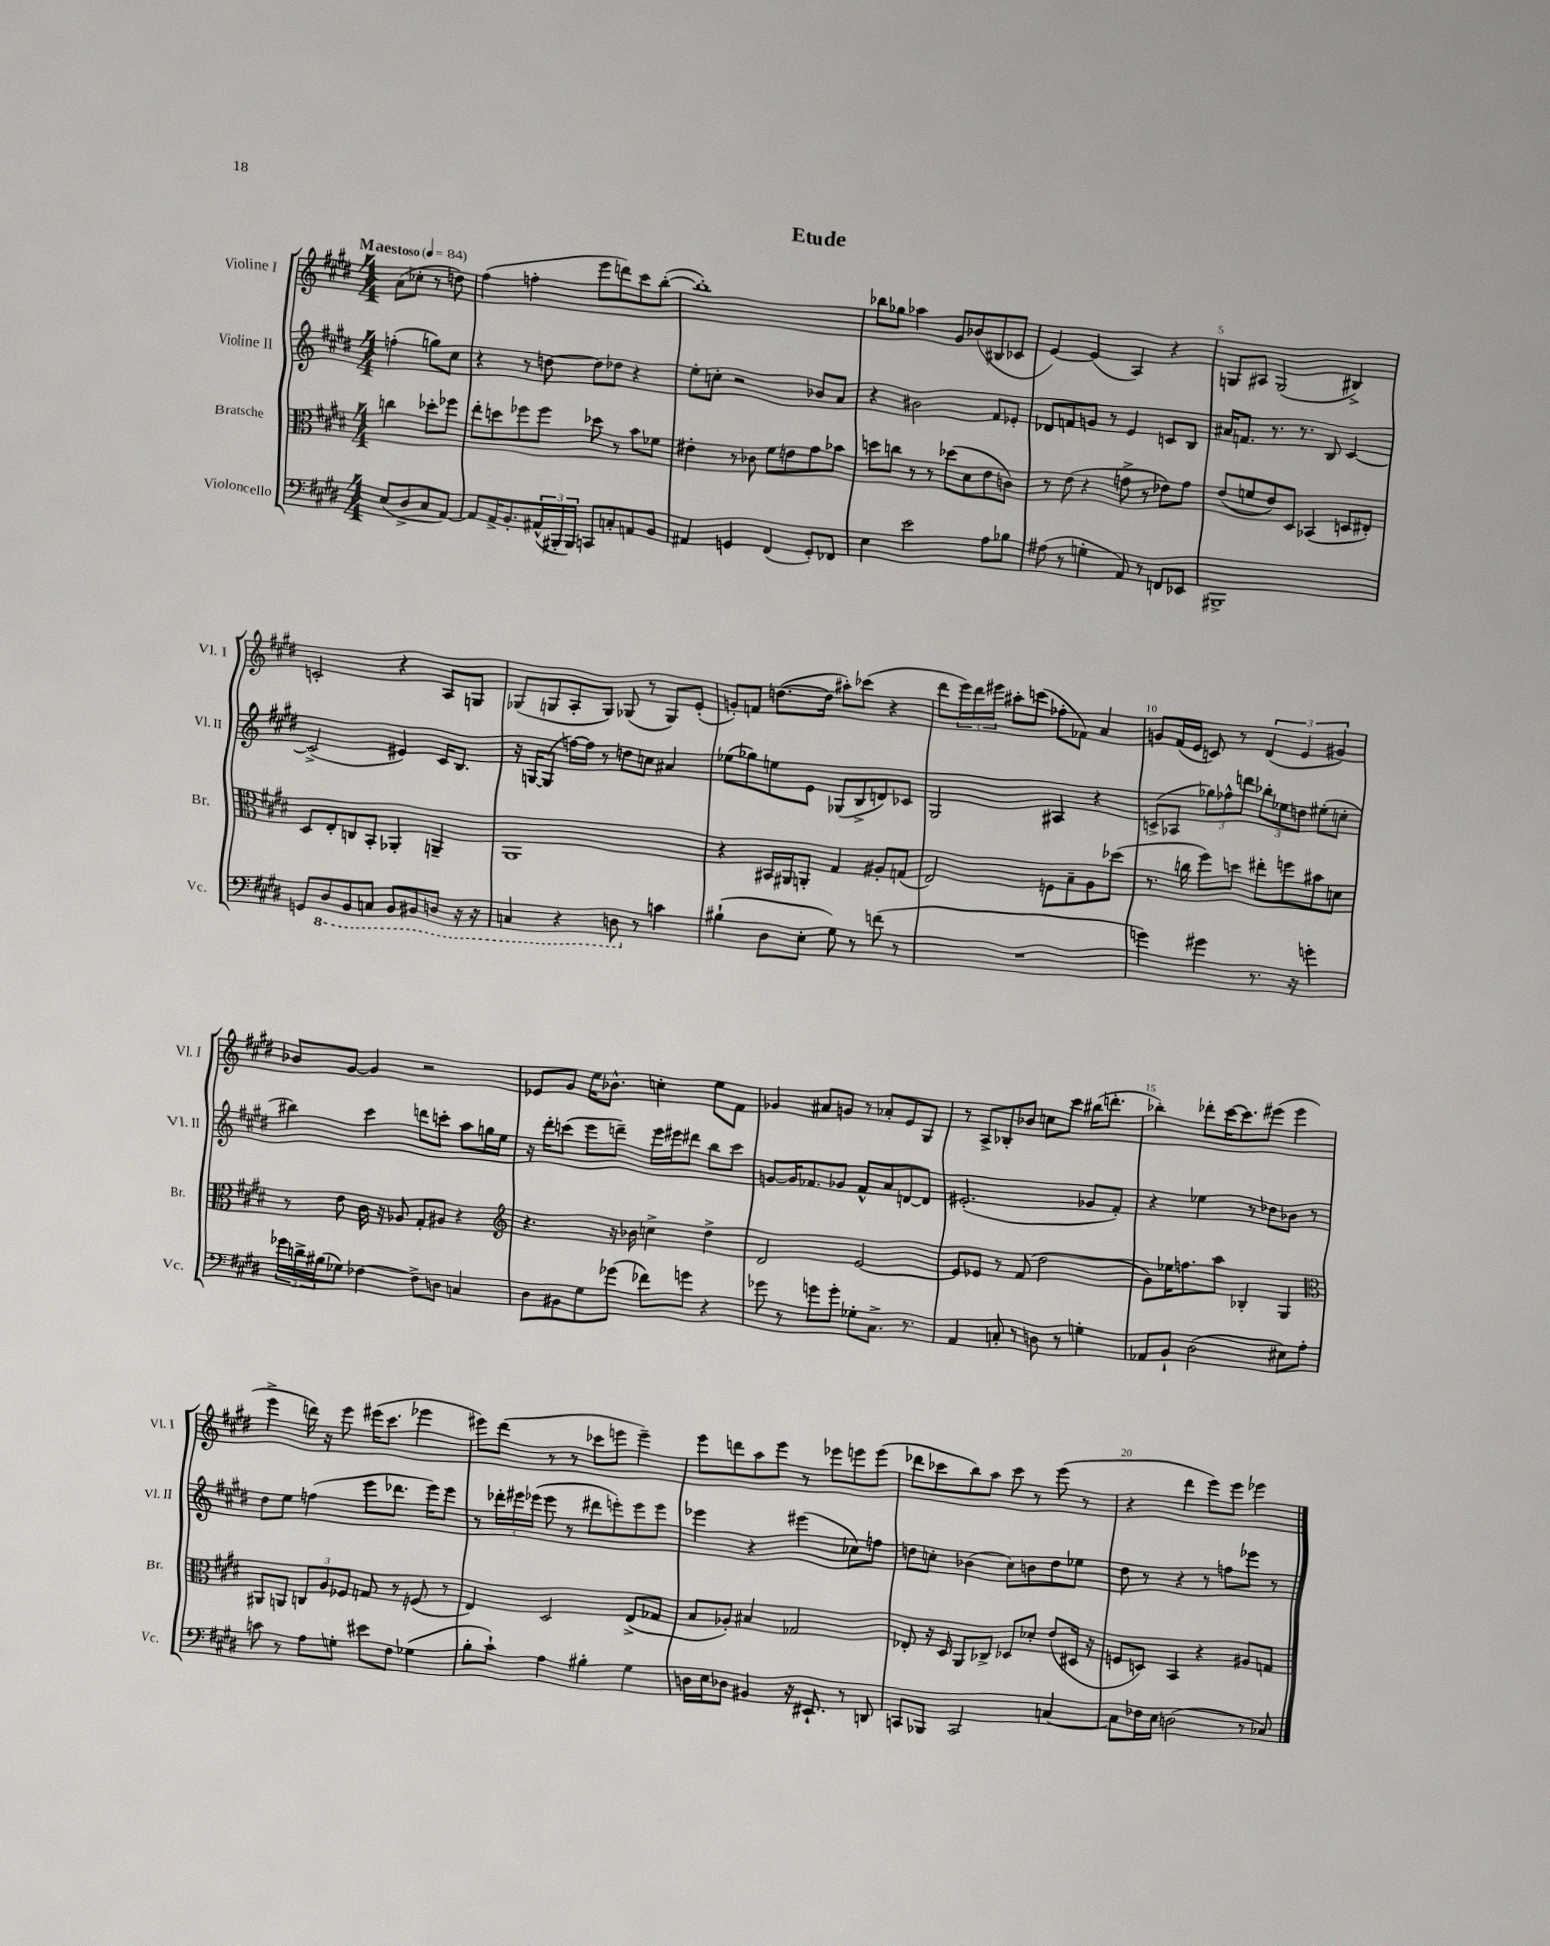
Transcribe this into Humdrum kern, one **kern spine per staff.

**kern	**kern	**kern	**kern
*staff4	*staff3	*staff2	*staff1
*clefF4	*clefC3	*clefG2	*clefG2
*k[f#c#g#d#]	*k[f#c#g#d#]	*k[f#c#g#d#]	*k[f#c#g#d#]
*M4/4	*M4/4	*M4/4	*M4/4
*MM84	*MM84	*MM84	*MM84
(8E	4cc	(4ff'	(8a
8D#^	.	.	8cc-'
8C#	8dd-'	8gg)	8r
[8AA)	8ff-	8cc#	8dd)
=	=	=	=
8AA]	8ee'	4r	(4ff#
16AA^	8dd	.	.
8.BB'	.	.	.
.	8ff-	8r	4ff'
(24AA#^^	8ff-	[8dd	.
24BBB#'	.	.	.
24BBB#)	.	.	.
8CC	8dd-	8dd]	8eee
8C'	8r	8dd-	8ddd)
8AA	8b	4r	8ccc#
8BB	8f-	.	([8bb'
=	=	=	=
4AA#	4e#'	8ee'	1bb'])
.	.	8cc'	.
4GG	8r	2r	.
.	8c-	.	.
(4FF#	8f#	.	.
.	8e	.	.
8GG')	8g#	8b-	.
8FF-	8b-	8a	.
=	=	=	=
4E	8dd	4r	8bb-
.	8cc	.	8gg-
2e	8r	2b#	4aa-
.	8r	.	.
.	(8dd-	.	8g#
.	8d#	.	(8b-
8A	8e	8f#	8B#
8B-	8c)	8e-'	8c-
=	=	=	=
(8A#	8r	8d-	[4e)
8r	(8e	8f	.
4G'	4r	8g	(4e]
.	.	8r	.
8AA)	8g^	4e	4A)
8r	8r	.	.
8FF	8e-)	8c	4r
8EE-	8g	8B	.
=	=	=	=
1BBB#^	(8e	16a#	8G
.	.	8.f	.
.	8f	.	8A#
.	8e)	8.r	(2G
.	8D#	.	.
.	.	8.r	.
.	(4BB-	.	.
.	.	8B	.
.	8D	[4c#	4B#^)
.	8E#')	.	.
=	=	=	=
8GG	8D#	(2c#^]	2c'
8DD#	8E'	.	.
8BBB	8C	.	.
8CC	8BB'	.	.
8BBB	4AA-'	4e#)	4r
8BBB#	.	.	.
8DD	4AA~	16c#	8A
.	.	8.B	.
16r	.	.	8G
16r	.	.	.
=	=	=	=
4CC	1AA	16r	(8G-
.	.	[16G	.
.	.	(8G]	8G
4r	.	[16ff)	8A'
.	.	16ff]	.
.	.	8r	8G)
8DD	.	8dd	(8G-
8r	.	8cc	8r
4c	.	4a#	8G-)
.	.	.	(8e'
=	=	=	=
(4B#`	4r	(8ee-	8g')
.	.	8gg-)	8f
8D#	16BB#	8ee	([8.dd
.	16AA#	.	.
8E'	8AA'	8e	.
.	.	.	16dd]
8G#)	4G#	(8G-	8aa#')
8r	.	8B^	(8ccc-
(8f	8A#'	8d)	4r
8r	(8G	8c-	.
=	=	=	=
1r	2E)	2G#	8ddd#
.	.	.	24eee)
.	.	.	24ddd#
.	.	.	24eee#
.	.	.	8aa#'
.	.	.	(8ccc
.	8F	4A#	8ff-'
.	8B~	.	8f-)
.	8A	4r	4a
.	(8dd-	.	.
=	=	=	=
4g)	8.r	(8c^	8g
.	.	8A-	(16f#
.	16cc	.	16e
4g#	8ff#)	12gg-)	8c)
.	.	12ff-^^	.
.	8dd	.	8r
.	.	12ddd	.
8.r	8ee#'	12bb-'	(6d#
.	.	12ee-	.
.	8ff	.	.
.	.	12dd	6e
16r	.	.	.
4g'	8b#	(8ee#'	.
.	.	.	6g#)
.	8d	8cc'	.
=	=	=	=
24g-	8r	4bb#)	8b-
24d^	.	.	.
(24B#	.	.	.
8G-)	8e	.	[8g#
[4F-	16c#	4ccc#	4g#]
.	16r	.	.
.	8A-	.	.
8F-^]	8G#'	8ddd	2r
8D	8A#	8ccc'	.
4C	4r	8aa	.
.	.	16gg	.
.	.	16ee	.
=	=	=	=
*	*clefG2	*	*
8D#	4.r	16r	8e-
.	.	16ddd#'	.
8BB#	.	(8ccc	8g#
8G#	.	8eee	16ee
.	.	.	8.b-^^
(8g-	16r	8ddd~)	.
.	16b-	.	.
8f-)	4cc^	16eee	4cc'
.	.	16eee#	.
8g	.	8ddd#	.
4r	4dd#^	8bb	8ee
.	.	8ccc	8f#
=	=	=	=
8g-	2d#	[8g	4g-
8r	.	16g]	.
.	.	8.f-	.
8g	.	.	8a#
8g'	.	8g-	8g
8G-'	[2e	8f-^^	8r
8.C#^	.	8a	8a-'
.	.	[8d	8e
8.r	.	.	.
.	.	8d]	8G#
=	=	=	=
4AA	8e]	(2.e#'	8r
.	8e-	.	8A^
8C'	8r	.	8B-'
8r	(8f#	.	8b-
8D	2dd#	.	8cc
8r	.	.	8ccc#
4G'	.	8g-	(16bb#
.	.	.	8.ddd'
.	.	8f#')	.
=	=	=	=
8AA-	8g#)	4r	4bb-')
8BB`	16ee-	.	.
.	8.ff	.	.
(2D#	.	4ee-	8ddd-'
.	8aa	.	[16ccc#
.	.	.	8.ccc#]
.	4B-'	8r	.
.	.	8dd-	(8eee#
8E#)	4G#	8b-	4eee#
8A'	.	8r	.
=	=	=	=
*	*clefC3	*	*
8c	8AA#	8dd#	4eee^
8r	8AA	8ee	.
8A	12C	(4ff	16ddd)
.	.	.	16r
.	12A	.	.
8G'	.	.	8eee
.	12F-	.	.
8e#	8G	8eee	(16eee#
.	.	.	8.ccc#
8F#	8r	8.ddd-	.
(4G-	(8F	.	4eee-
.	.	16eee)	.
.	8r	8eee	.
=	=	=	=
8B'	4E)	8r	8eee#)
8c#`)	.	24ddd-'	(8ddd#
.	.	24eee#	.
.	.	(24eee-	.
4A	2D#	8eee-	8r
.	.	8r	8r
4B#'	.	8ddd#	8ccc-
.	.	8eee')	8eee
4G#	(8E^	8eee	4eee~)
.	8G-	8eee	.
=	=	=	=
16D	8B	4eee-	8eee
16E	.	.	.
8D-	8A-')	.	8ddd
4BB#	4B#	4r	8aa
.	.	.	8eee
16r	2G-	(4eee#	8r
8.EE#`	.	.	.
.	.	.	8eee-
8r	.	8cc-)	8eee
8DD	.	8ff	(8eee
=	=	=	=
8CC	8E-'	8dd	8ddd-
8BBB-	16r	8cc'	8ccc-
.	16D#	.	.
2CC	8AA	(4b-	8bb)
.	8C-^	.	8aa
.	8D-	8cc)	8ccc-
.	8d-'	8b	8r
[4C	(8e	8dd	(8eee
.	16D#	8ee-	8r
.	16r	.	.
=	=	=	=
8C]	8F	8dd#	4r
16F-	8D)	8r	.
16E	.	.	.
(2D	4BB	4r	4ddd#
.	4r	8r	8eee)
.	.	8ff	8eee
8r	8A#	8eee-	4eee-
8C-)	8G	8r	.
==	==	==	==
*-	*-	*-	*-
